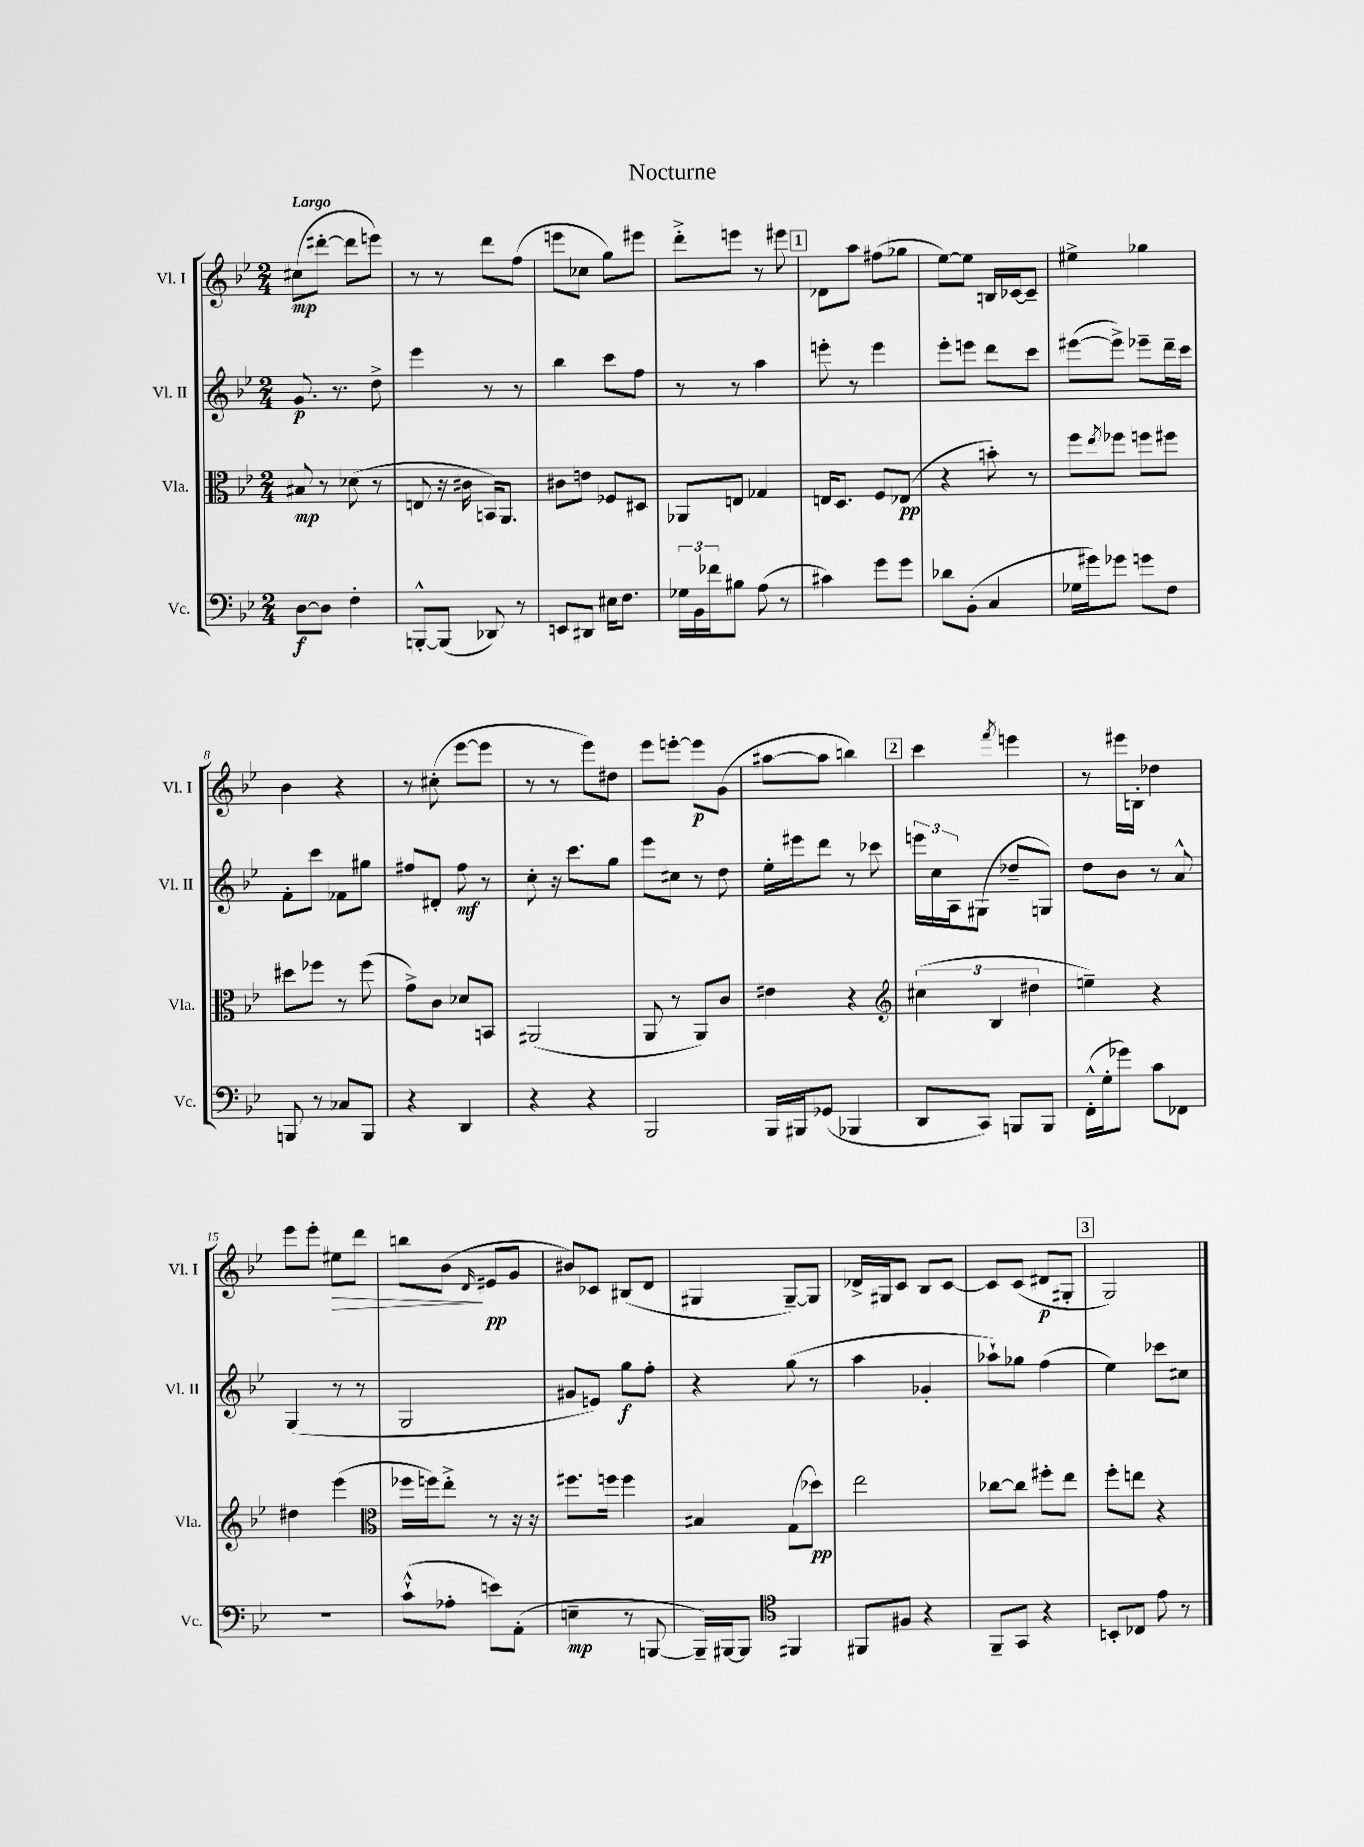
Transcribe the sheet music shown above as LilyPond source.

\header { title = "Nocturne" }
<<
\new StaffGroup <<
\new Staff = "s0" \with { instrumentName = "Vl. I" shortInstrumentName = "Vl. I" } {
    \clef treble \key bes \major \numericTimeSignature \time 2/4 \tempo "Largo"
    cis''8\mp( dis'''8~-. dis'''8 e'''8) |
    r8 r8 d'''8 f''8( |
    e'''8 ces''8 g''8) eis'''8 |
    d'''8-.-> e'''8 r8 eis'''8 |
    \mark \markup { \box "1" } des'8 a''8 fis''8( ges''8 |
    ees''8~) ees''8 b16 ces'16~ ces'8-- |
    eis''4-> ges''4 |
    bes'4 r4 |
    r8 cis''8-.( ees'''8~ ees'''8 |
    r8 r8 ees'''8) dis''8 |
    ees'''8 e'''8~-. e'''8\p g'8( |
    ais''8~ ais''8 b''4) |
    \mark \markup { \box "2" } c'''4 \acciaccatura { f'''8 } e'''4 |
    r8 eis'''16 b16-. des''4 |
    ees'''8 ees'''8-. eis''8\> d'''8 |
    b''8 bes'8\!( \grace { d'16 } eis'8\pp g'8 |
    bis'8) ces'8 bis8( d'8 |
    gis4 gis8~--) gis8 |
    des'16-> gis16 c'8 bes8 c'8~ |
    c'8 c'8( dis'8\p gis8-. |
    \mark \markup { \box "3" } g2) \bar "|." |
}
\new Staff = "s1" \with { instrumentName = "Vl. II" shortInstrumentName = "Vl. II" } {
    \clef treble \key bes \major \numericTimeSignature \time 2/4
    g'8.\p r8. d''8-> |
    ees'''4 r8 r8 |
    bes''4 c'''8 f''8 |
    r8 r8 a''4 |
    \mark \markup { \box "1" } e'''8-. r8 e'''4 |
    ees'''8-. e'''8 d'''8 c'''8 |
    eis'''8~( eis'''8->) ees'''8-- d'''16-- c'''16 |
    f'8-. c'''8 fes'8 gis''8 |
    fis''8 dis'8-. fis''8\mf r8 |
    c''8-. r16 c'''8. g''8 |
    ees'''8 cis''8 r8 d''8 |
    ees''16-. eis'''16 d'''8 r8 ces'''8 |
    \mark \markup { \box "2" } \tuplet 3/2 { e'''16 c''16 a16 } gis8( des''8-- g8) |
    d''8 bes'8 r8 a'8-^ |
    g4( r8 r8 |
    g2 |
    gis'8 e'8) g''8\f f''8-. |
    r4 g''8( r8 |
    a''4 ges'4-. |
    aes''8-!) ges''8 f''4( |
    \mark \markup { \box "3" } ees''4) ces'''8 cis''8 \bar "|." |
}
\new Staff = "s2" \with { instrumentName = "Vla." shortInstrumentName = "Vla." } {
    \clef alto \key bes \major \numericTimeSignature \time 2/4
    bis8\mp r8 des'8( r8 |
    e8 r16 cis'16 b,16) a,8. |
    cis'8 e'8 fes8 dis8 |
    aes,8 e8 ges4 |
    \mark \markup { \box "1" } e16 d8. f8 ees8\pp( |
    r4 b'8-.) r8 |
    f''8 \acciaccatura { ees''8 } fes''8 f''8 fis''8 |
    dis''8 fes''8 r8 fes''8( |
    g'8->) c'8 des'8 b,8 |
    ais,2( |
    a,8 r8 a,8) c'8 |
    eis'4 r4 |
    \mark \markup { \box "2" } \clef treble \tuplet 3/2 { cis''4( bes4 dis''4 } |
    e''4--) r4 |
    dis''4 ees'''4( |
    \clef alto fes''16 f''16) ees''8-.-> r8 r16 r16 |
    fis''8. f''16 f''4 |
    bis4 g8( des''8\pp) |
    ees''2 |
    ces''8~ ces''8 fis''8-. ees''8 |
    \mark \markup { \box "3" } f''8-. e''8 r4 \bar "|." |
}
\new Staff = "s3" \with { instrumentName = "Vc." shortInstrumentName = "Vc." } {
    \clef bass \key bes \major \numericTimeSignature \time 2/4
    d8~\f d8 f4-. |
    b,,8~-.-^ b,,8( des,8) r8 |
    e,8 dis,8 eis16 f8. |
    \tuplet 3/2 { ges16 bes,16 fes'16 } bis8 a8( r8 |
    \mark \markup { \box "1" } cis'4) g'8 g'8 |
    des'8 bes,8-.( c4 |
    ges16 gis'16) ges'8 g'8 f8 |
    b,,8 r8 ces8 b,,8 |
    r4 d,4 |
    r4 r4 |
    bes,,2 |
    bes,,16 bis,,16 ges,8( bes,,4 |
    \mark \markup { \box "2" } d,8 c,8) b,,8 b,,8 |
    f,16-.-^( g16-. ges'8) c'8 fes,8 |
    R2 |
    c'8-!-^( aes8-. e'8) a,8-.( |
    e4--\mp r8 b,,8~ |
    b,,16--) bis,,16~ bis,,8 \clef tenor fis,4 |
    fis,8 fis8 r4 |
    f,8-- g,8 r4 |
    \mark \markup { \box "3" } b,8-. ces8 ees'8 r8 \bar "|." |
}
>>
>>
